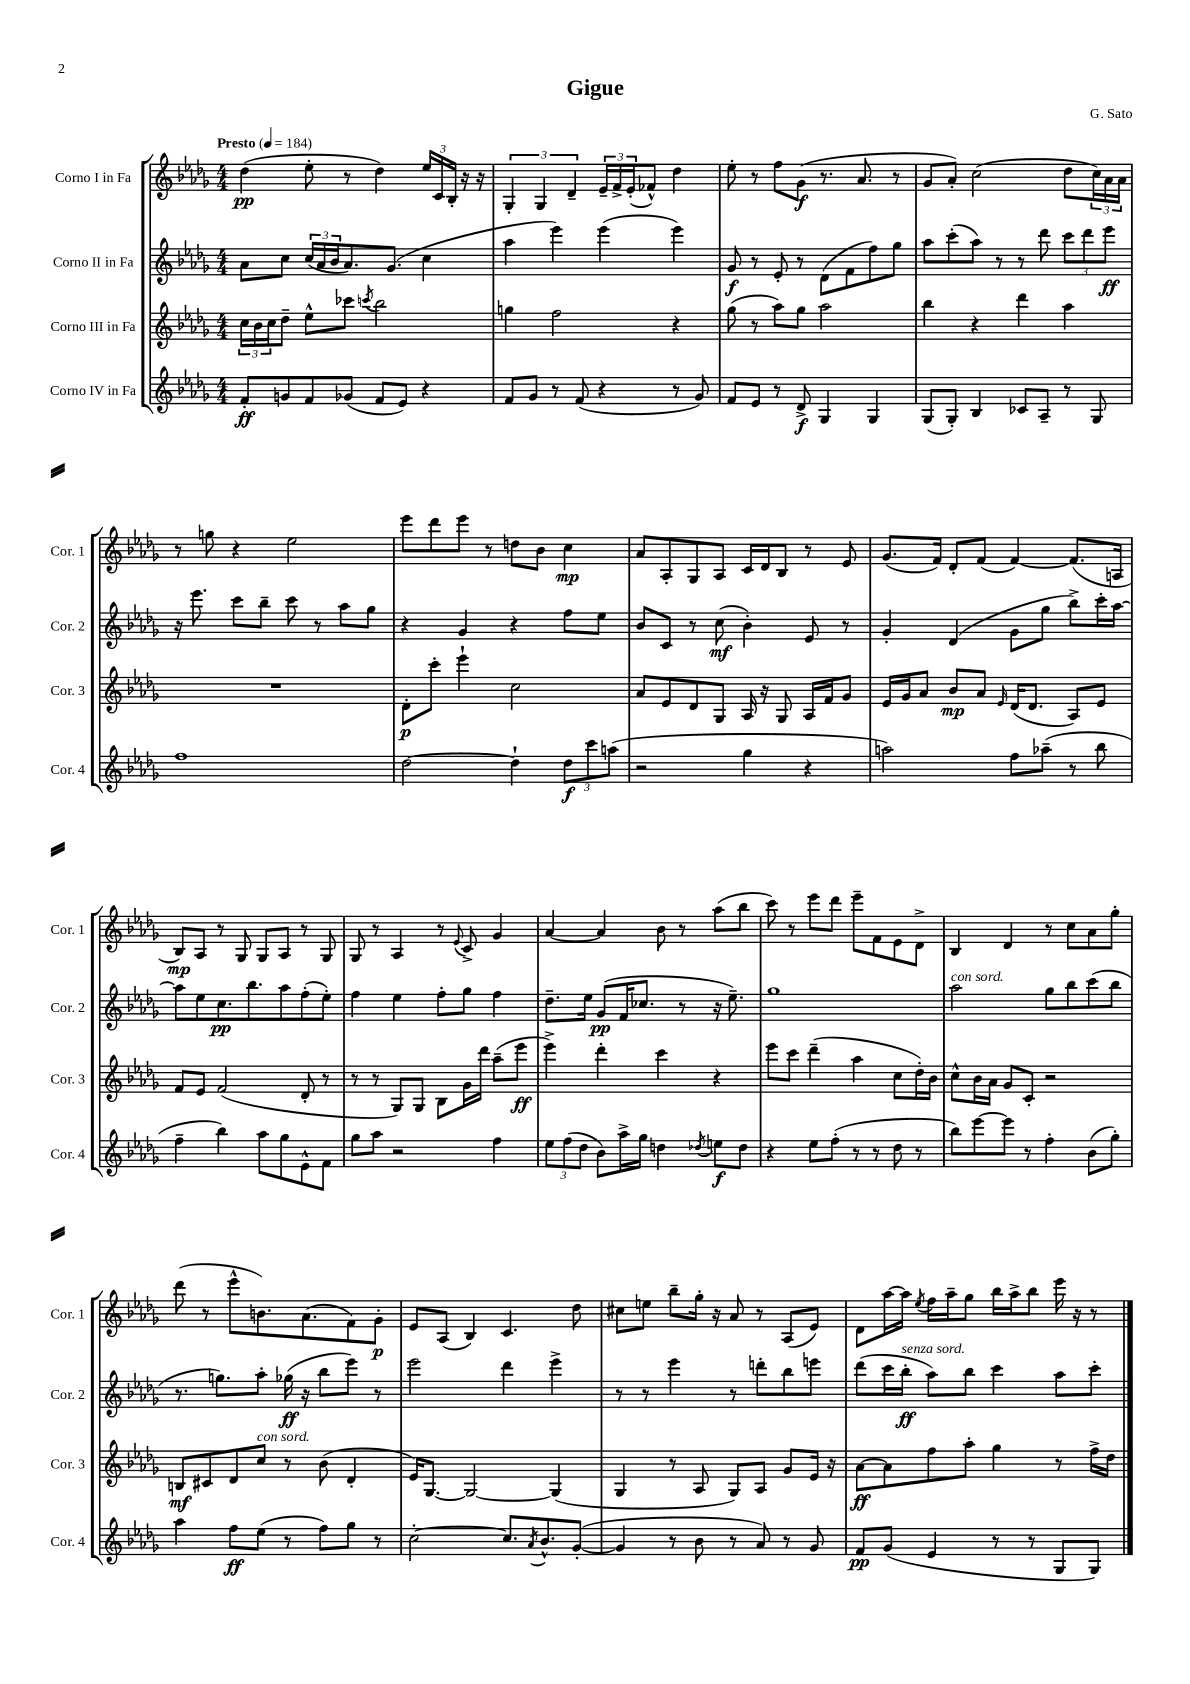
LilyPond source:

\header { title = "Gigue" composer = "G. Sato" }
<<
\new StaffGroup <<
\new Staff = "s0" \with { instrumentName = "Corno I in Fa" shortInstrumentName = "Cor. 1" } {
    \clef treble \key des \major \numericTimeSignature \time 4/4 \tempo "Presto" 4 = 184
    des''4\pp( ees''8-. r8 des''4) \tuplet 3/2 { ees''16 c'16 bes16-. } r16 r16 |
    \tuplet 3/2 { ges4-. ges4 des'4-- } \tuplet 3/2 { ees'16-- f'16-> ees'16-.( } fes'8-^) des''4 |
    ees''8-. r8 f''8 ges'8\f( r8. aes'8. r8 |
    ges'8 aes'8-.) c''2( des''8 \tuplet 3/2 { c''16) aes'16 aes'16 } |
    r8 g''8 r4 ees''2 |
    ees'''8 des'''8 ees'''8 r8 d''8 bes'8 c''4\mp |
    aes'8 aes8-. ges8 aes8 c'16 des'16 bes8 r8 ees'8 |
    ges'8.( f'16) des'8-. f'8( f'4~) f'8.( a16 |
    bes8\mp) aes8 r8 ges8 ges8 aes8 r8 ges8 |
    ges8 r8 aes4 r8 \appoggiatura { ees'8 } c'8-> ges'4 |
    aes'4~ aes'4 bes'8 r8 aes''8( bes''8 |
    c'''8) r8 ees'''8 des'''8 ees'''8-- f'8 ees'8 des'8-> |
    bes4 des'4 r8 c''8 aes'8 ges''8-. |
    des'''8( r8 ees'''8-^ b'8.) aes'8.( f'8) ges'8-.\p |
    ees'8 aes8( bes4) c'4. des''8 |
    cis''8 e''8 bes''8-- ges''16-. r16 aes'8 r8 aes8( ees'8) |
    des'8 aes''16~ aes''16 \acciaccatura { ees''8 } f''16 aes''16-- ges''8 bes''16 aes''16-> bes''8 ees'''16 r16 r8 \bar "|." |
}
\new Staff = "s1" \with { instrumentName = "Corno II in Fa" shortInstrumentName = "Cor. 2" } {
    \clef treble \key des \major \numericTimeSignature \time 4/4
    aes'8 c''8 \tuplet 3/2 { c''16( aes'16 bes'16 } aes'8.) ges'8.( c''4 |
    aes''4 ees'''4) ees'''4( ees'''4) |
    ges'8\f r8 ees'8-. r8 des'8( f'8 f''8) ges''8 |
    aes''8 c'''8-.( aes''8) r8 r8 des'''8 \tuplet 3/2 { c'''8 des'''8 ees'''8\ff } |
    r16 ees'''8. c'''8 bes''8-- c'''8 r8 aes''8 ges''8 |
    r4 ges'4 r4 f''8 ees''8 |
    bes'8 c'8 r8 c''8\mf( bes'4-.) ees'8 r8 |
    ges'4-. des'4( ges'8 ges''8 bes''8->) c'''16-. aes''16~ |
    aes''8 ees''8 c''8.\pp bes''8. aes''8 f''8-.( ees''8-.) |
    f''4 ees''4 f''8-. ges''8 f''4 |
    des''8.-- ees''16 ges'8\pp( f'16 ces''8. r8 r16 ees''8.--) |
    ges''1 |
    aes''2^\markup { \italic "con sord." } ges''8 bes''8 c'''8( bes''8 |
    r8. g''8.) aes''8-. ges''16\ff( r16 bes''8 ees'''8) r8 |
    ees'''2 des'''4 ees'''4-> |
    r8 r8 ees'''4 r8 d'''8-. bes''8 e'''8 |
    des'''8( c'''16 bes''16-.\ff^\markup { \italic "senza sord." } aes''8) bes''8 c'''4 aes''8 c'''8-. \bar "|." |
}
\new Staff = "s2" \with { instrumentName = "Corno III in Fa" shortInstrumentName = "Cor. 3" } {
    \clef treble \key des \major \numericTimeSignature \time 4/4
    \tuplet 3/2 { c''16 bes'16 c''16 } des''8-- ees''8-^ ces'''8 \acciaccatura { c'''8 } bes''2 |
    g''4 f''2 r4 |
    ges''8( r8 aes''8) ges''8 aes''2 |
    bes''4 r4 des'''4 aes''4 |
    R1 |
    des'8-.\p c'''8-. ees'''4-! c''2 |
    aes'8 ees'8 des'8 ges8 aes16 r16 ges8 aes16 f'16 ges'8 |
    ees'16 ges'16 aes'8 bes'8\mp aes'8 \grace { ees'16 } des'16( des'8. aes8) ees'8 |
    f'8 ees'8 f'2( des'8-. r8 |
    r8 r8 ges8) ges8 bes8 ges'16 des'''16 aes''8--( ees'''8\ff |
    ees'''4->) des'''4-. c'''4 r4 |
    ees'''8 c'''8 des'''4--( aes''4 c''8 des''16-.) bes'16 |
    c''8-^ bes'16 aes'16 ges'8 c'8-. r2 |
    b8\mf cis'8 des'8 c''8^\markup { \italic "con sord." } r8 bes'8( des'4-. |
    ees'16) ges8.~ ges2~ ges4( |
    ges4 r8 aes8 ges8) aes8 ges'8 ees'16 r16 |
    aes'8~\ff aes'8 f''8 aes''8-. ges''4 r8 f''16-> des''16 \bar "|." |
}
\new Staff = "s3" \with { instrumentName = "Corno IV in Fa" shortInstrumentName = "Cor. 4" } {
    \clef treble \key des \major \numericTimeSignature \time 4/4
    f'8-.\ff g'8 f'8 ges'8( f'8 ees'8) r4 |
    f'8 ges'8 r8 f'8( r4 r8 ges'8) |
    f'8 ees'8 r8 des'8->\f ges4 ges4 |
    ges8( ges8-.) bes4 ces'8 aes8-- r8 ges8 |
    f''1 |
    des''2~ des''4-! \tuplet 3/2 { des''8\f c'''8 a''8( } |
    r2 ges''4 r4 |
    a''2) f''8 aes''8--( r8 bes''8 |
    f''4-- bes''4) aes''8 ges''8 ees'8-^ f'8 |
    ges''8 aes''8 r2 f''4 |
    \tuplet 3/2 { ees''8 f''8( des''8 } bes'8) aes''16-> ges''16 d''4 \acciaccatura { des''8 } e''8\f des''8 |
    r4 ees''8 f''8-.( r8 r8 des''8 r8 |
    bes''8) ees'''8~ ees'''8 r8 f''4-. bes'8( ges''8-.) |
    aes''4 f''8\ff ees''8( r8 f''8) ges''8 r8 |
    c''2~-. c''8. \acciaccatura { aes'8 } bes'8.-^ ges'8~-.( |
    ges'4 r8 bes'8 r8 aes'8) r8 ges'8 |
    f'8\pp ges'8( ees'4 r8 r8 ges8 ges8) \bar "|." |
}
>>
>>
\layout { \context { \Score \remove "Bar_number_engraver" } }
